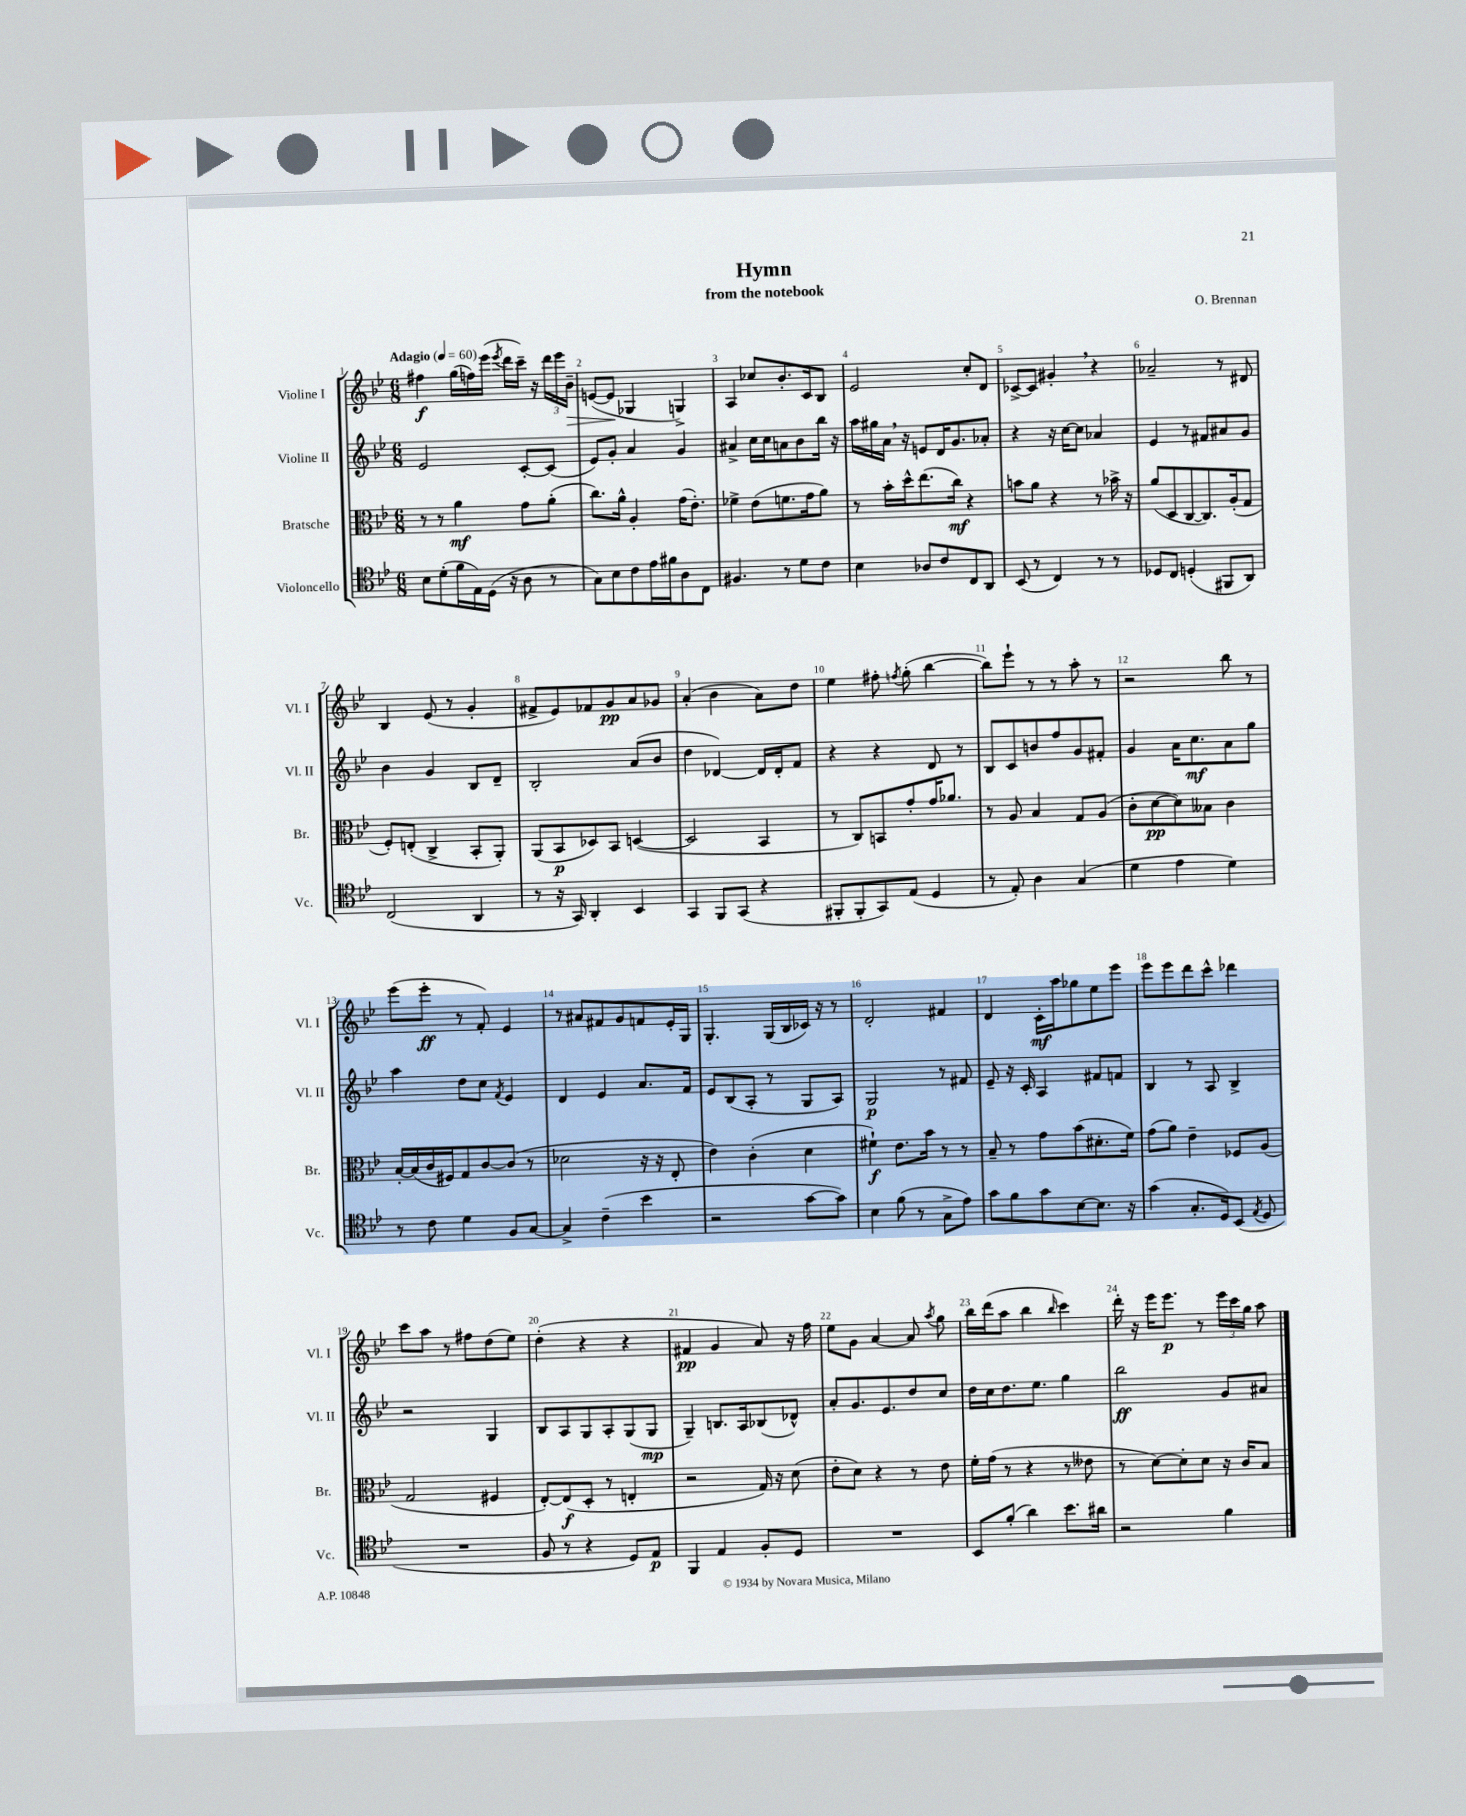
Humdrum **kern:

**kern	**kern	**kern	**kern
*staff4	*staff3	*staff2	*staff1
*clefC4	*clefC3	*clefG2	*clefG2
*k[b-e-]	*k[b-e-]	*k[b-e-]	*k[b-e-]
*M6/8	*M6/8	*M6/8	*M6/8
*MM60	*MM60	*MM60	*MM60
8B-	8r	2e-	4ff#
(8d'	8r	.	.
16f	4a	.	(16gg
16E-)	.	.	16ff)
(16D	.	.	(16eee-
.	.	.	8qeee-
16r	.	.	16ddd
8A	8g	[8c'	16ccc~)
.	.	.	16r
8r	(8a'	(8c]	24ddd
.	.	.	24eee-
.	.	.	24b-~
=	=	=	=
8G)	8.cc)	8e-)	([8e
8B-	.	8g'	8e]
.	16a^^	.	.
8c	4A'	4a	4G-
16e-	.	.	.
16f#	.	.	.
8A	(16g	4g	4G^)
.	8.e-')	.	.
8C	.	.	.
=	=	=	=
4.F#	4f-^	4a#^	4A
.	(8e-	16cc	8cc-
.	.	16cc	.
8r	8.f	8a	8.b-'
8d	.	8b-	.
.	16g	.	16c
8c	8a)	16bb-	8B-
.	.	16r	.
=	=	=	=
4B-	8r	16aa	2e-
.	.	16gg#	.
.	16b-'	16a	.
.	16dd^^	16r	.
8A-	(8.ee-	8e	.
8c	.	16d	.
.	16cc)	8.g	.
8C	4r	.	8cc'
8AA	.	8a-'	8d
=	=	=	=
(8BB-	8b	4r	[8c-^
8r	8a	.	8c-]
4C)	4r	16r	4g#'
.	.	[16cc	.
.	.	8cc]	.
8r	8r	4a-	4r
8r	16b-^	.	.
.	16r	.	.
=	=	=	=
8D-	(8a	4e-	2a-~
8C	8D	.	.
(4D'	[8C	8r	.
.	8.C])	8f#	.
8FF#	.	8a#	8r
.	(16A'	.	.
8AA)	8G	8g	8d#
=	=	=	=
(2C	8F')	4b-	4B-
.	(8E'	.	.
.	4C^	4g	(8e-
.	.	.	8r
4AA	8BB-'	8B-	4g'
.	8AA')	8d~	.
=	=	=	=
8r	(8AA	2B-'	8f#^
16r	8BB-	.	8e-)
16GG)	.	.	.
4AA'	8D-)	.	8f-
.	8BB-	.	8g
4BB-	([4D	(8a	8a
.	.	8b-	8g-
=	=	=	=
4GG	2D]	4dd	(4a'
8FF	.	[4d-)	4b-
(8GG	.	.	.
4r	4BB-	16d-]	8a)
.	.	16d-'	.
.	.	8f	8dd
=	=	=	=
8FF#'	8r	4r	4ee-
8FF#'	8C)	.	.
8GG)	8BB	4r	8ff#'
.	.	.	8qff
(8E-	8g'	.	(8gg'
4D	16g	8d	[4bb-
.	8.a-	.	.
.	.	8r	.
=	=	=	=
8r	8r	8B-	8bb-])
8E-')	8A	8c	8eee-`
4A	4B-	8b	8r
.	.	8ff	8r
(4G	8G	8g	8aa'
.	(8A	8f#'	8r
=	=	=	=
4d	8c'	4g	2r
.	[8d	.	.
4e-	8d])	16a	.
.	.	8.cc	.
.	8B--	.	.
4d)	4c	8a	8bb-
.	.	8gg	8r
=	=	=	=
8r	[16B-'	4aa	(8eee-
.	(16B-]	.	.
8c	16c	.	8eee-'
.	16F#)	.	.
4d	8G	8dd	8r
.	[8c	8cc	8f')
.	.	8qf	.
8F	(8c]	4e-	4e-
[8G	8r	.	.
=	=	=	=
4G^]	2d-	4d	8r
.	.	.	8a#
(4c~	.	4e-	8f#
.	.	.	8g
4b-	16r	8.a	8f
.	16r	.	.
.	8E-'	.	16e-'
.	.	16f	16G
=	=	=	=
2r	4e-)	8e-	4.G'
.	.	(8B-	.
.	(4c'	8A'	.
.	.	8r	(16G
.	.	.	16B-
[8g	4d	8G	16c-)
.	.	.	16r
8g])	.	8A)	8r
=	=	=	=
4B-	4f#`)	2G	2d'
(8f	8.e-	.	.
8r	.	.	.
.	16b-	.	.
8G^	8r	8r	4f#
8e-)	8r	8f#	.
=	=	=	=
8g	8B-~	8e-~	4d
8f	8r	16r	.
.	.	16c'	.
8g	8g	4A	16c'
.	.	.	16aa
[8B-	(8b-	.	8gg-
8.B-]	8.d#'	8f#	8ee-
.	.	8f	8eee-
16r	16f)	.	.
=	=	=	=
(4g	(8g	4B-	8eee-
.	8a)	.	8eee-
8.G'	4e-~	8r	8ddd
.	.	8A	8ccc^^
16D)	.	.	.
(8BB-	8F-	4B-^	4ddd-
8qE-	.	.	.
8D	(8A	.	.
=	=	=	=
2.r	2G	2r	8ccc
.	.	.	8aa
.	.	.	8r
.	.	.	8ff#
.	4F#	4G	(8dd
.	.	.	8ee-)
=	=	=	=
8F	[8E-')	8B-	(4dd'
8r	(8E-]	8A	.
4r	8D'	8G	4r
.	8r	8A'	.
8D)	4E'	(8G	4r
8E-	.	8G	.
=	=	=	=
4FF	2r	4G~)	4f#
4E-	.	8.B	4g
.	.	16A	.
8F'	16G)	(8B-	8a)
.	16r	.	.
8D	(8d	8d-^^)	16r
.	.	.	16ff
=	=	=	=
2.r	8e-'	8a'	8ee-
.	8d)	8.g	8g
.	4r	.	[4a
.	.	8.e-	.
.	8r	8dd	8a]
.	.	.	8qaa
.	8e-	8cc	8gg
=	=	=	=
8BB-	16f'	16dd	16bb-
.	(16g	16cc	(16ddd
(8f'	8r	8.dd	8aa
4a)	4r	.	4bb-
.	.	8.ee-	.
.	.	.	16qqbb-
8.b-	8r	4gg	4ccc)
.	8e--	.	.
16a#	.	.	.
=	=	=	=
2r	8r	2bb-	16ddd'
.	.	.	16r
.	[8d)	.	16eee-
.	.	.	8.eee-
.	8d']	.	.
.	8d	.	8r
4f	16r	8g	24eee-
.	.	.	24ccc
.	16c	.	.
.	.	.	24gg
.	8B-	8a#	8aa
==	==	==	==
*-	*-	*-	*-
